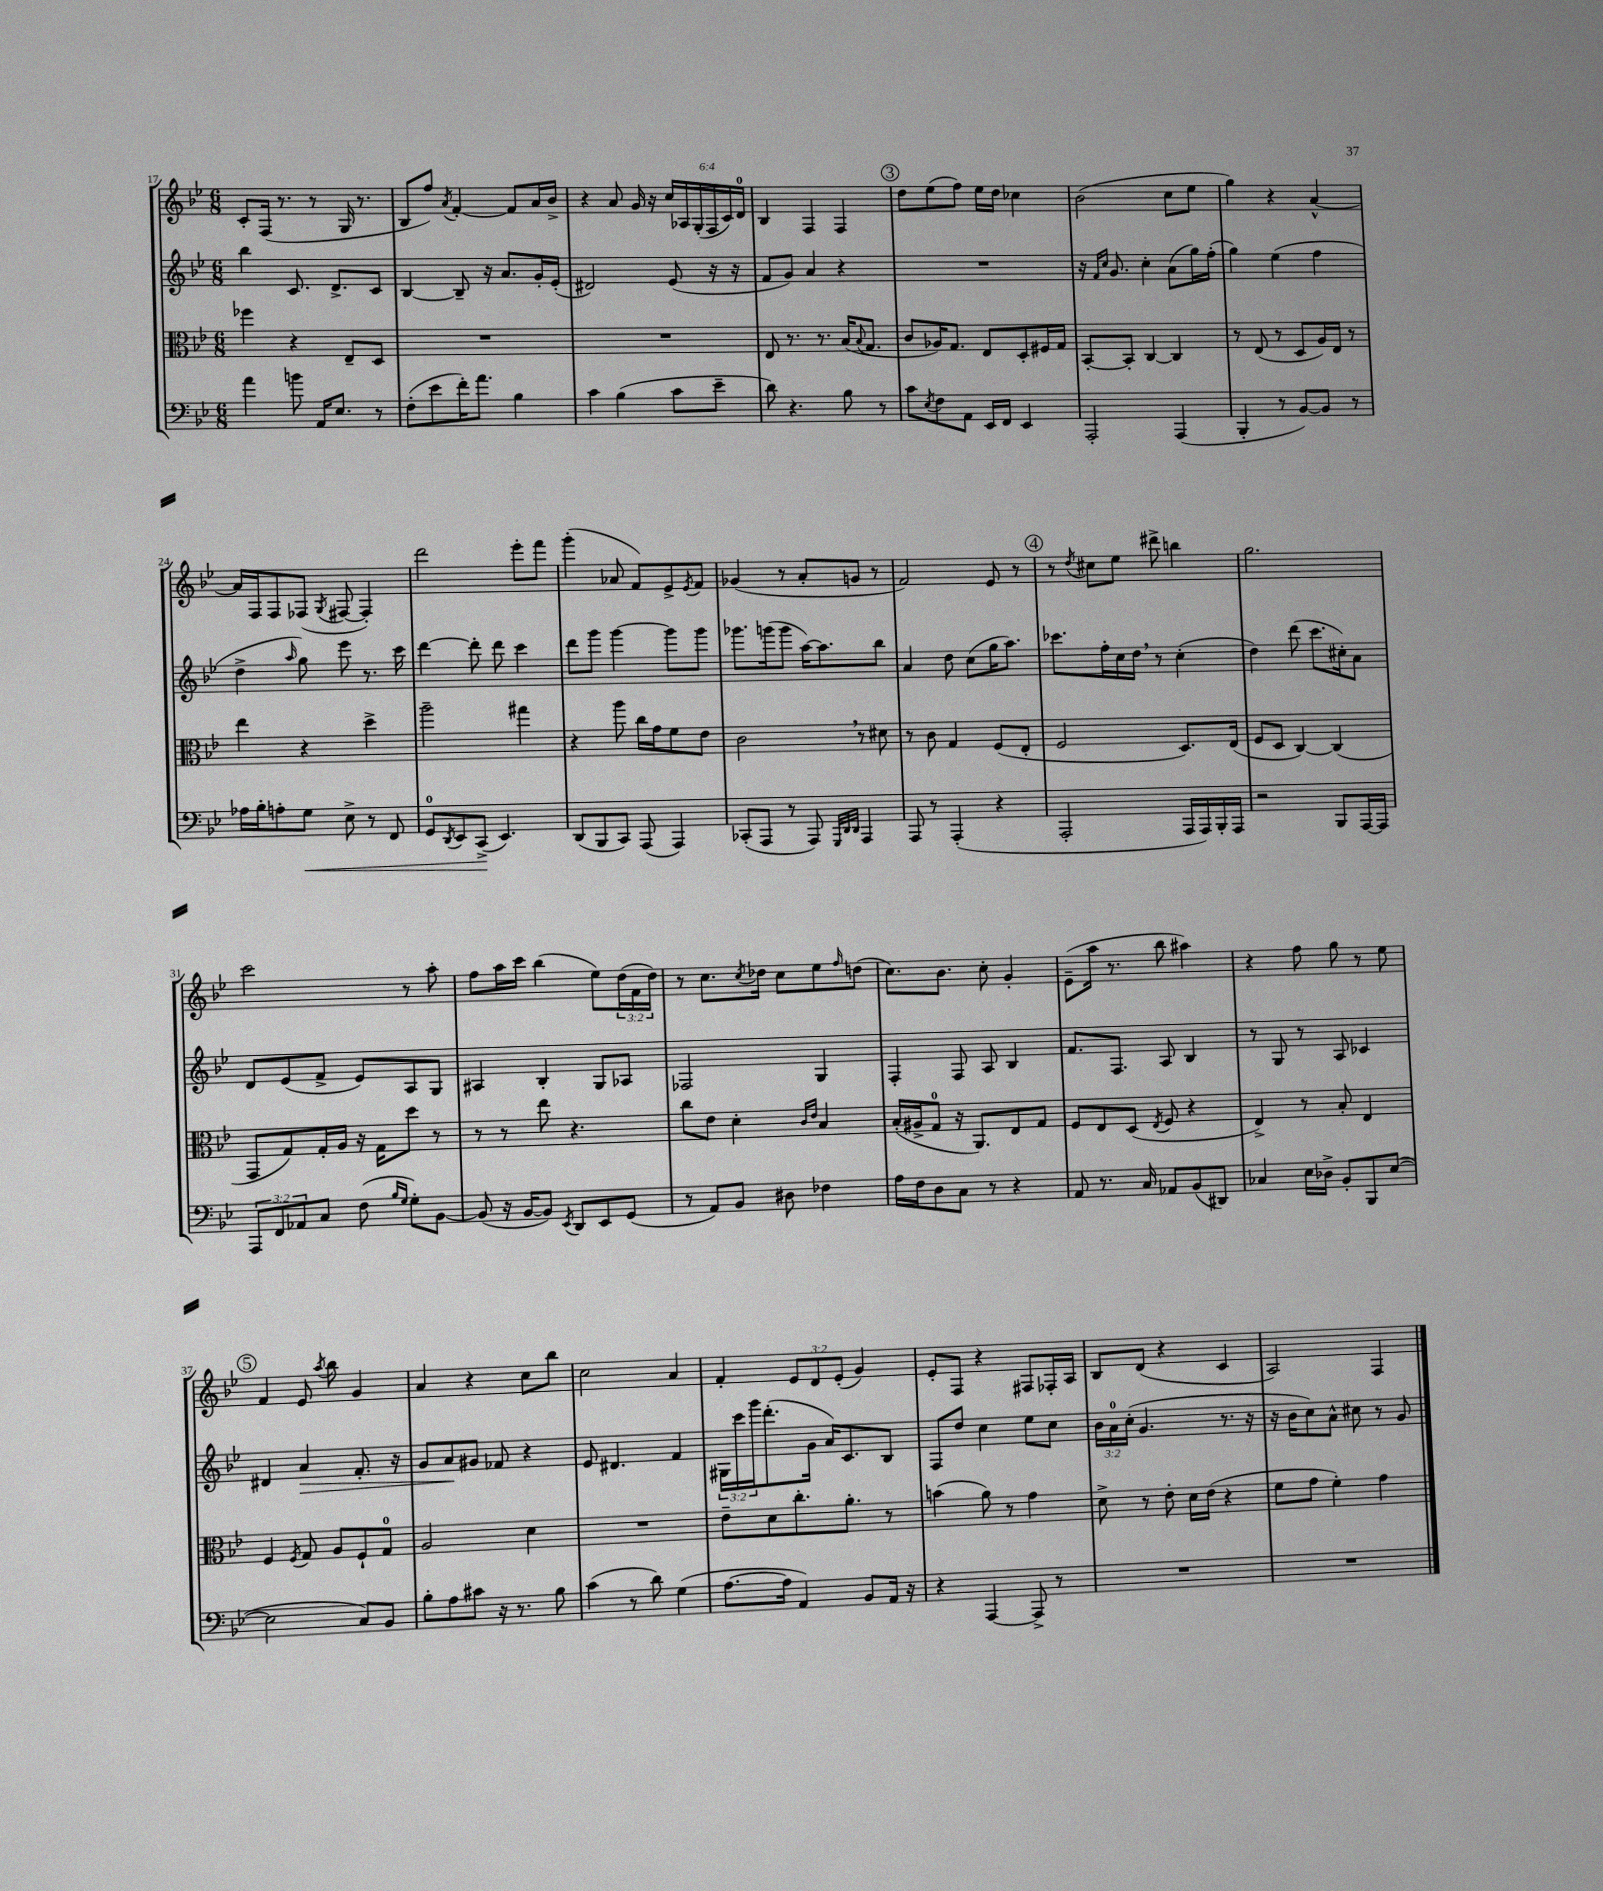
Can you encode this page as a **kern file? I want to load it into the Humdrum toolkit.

**kern	**kern	**kern	**kern
*staff4	*staff3	*staff2	*staff1
*clefF4	*clefC3	*clefG2	*clefG2
*k[b-e-]	*k[b-e-]	*k[b-e-]	*k[b-e-]
*M6/8	*M6/8	*M6/8	*M6/8
4a\	4ff-\	4bb-\	8c'/L
.	.	.	(16F/Jk
.	.	.	8.r
8b\	4r	8.c/	.
16AA/LK	.	.	8r
8.E-/J	.	8.d^/L	.
.	8E-~/L	.	16G/
.	.	.	8.r
8r	8D/J	8c/J	.
=	=	=	=
(8F'\L	2.r	[4B-/	8B-/L
8e-\	.	.	8ff/J)
.	.	.	8qa/
16f'\K)	.	8B-~/]	[4f'/
8.a\J	.	.	.
.	.	16r	.
.	.	8.a/L	.
4B-\	.	.	8f/]L
.	.	16g'/L	16a/L
.	.	(16e-'/JJ	16b-^/JJ
=	=	=	=
4c\	2.r	2d#/)	4r
(4B-\	.	.	8a/
.	.	.	16g/
.	.	.	16r
8c\L	.	(8e-/	24cc/LL
.	.	.	24A-/
.	.	.	(24G'/
8e-~\J	.	16r	24F/
.	.	.	24c/)
.	.	16r	.
.	.	.	24d/JJ
=	=	=	=
8d\)	8E-/	8f/L	4B-/
4.r	8.r	8g/J)	.
.	.	4a/	4F/
.	8.r	.	.
8B-\	(16B-/LK	4r	4F/
.	8qqB-/	.	.
.	8.G/J	.	.
8r	.	.	.
=	=	=	=
8c\L	8c/L	2.r	8dd\L
8qE-/	.	.	.
8F\	16A-/K)	.	(8ee-\
.	8.G/J	.	.
8AA\J	.	.	8ff\J)
16EE-/LL	8E-/L	.	16ee-\LL
16FF/JJ	.	.	16dd\JJ
4EE-/	8D'/	.	4cc-\
.	16F#/L	.	.
.	16G/JJ	.	.
=	=	=	=
2AAA'/	[8BB-'/L	16r	(2b-\
.	.	16qqf/LL	.
.	.	16qqcc/JJ	.
.	.	8.g/	.
.	8BB-'/]J	.	.
.	[4C/	4cc'\	.
(4AAA/	4C/]	(8a\L	8cc\L
.	.	16gg\L)	8ee-\J
.	.	(16ff'\JJ	.
=	=	=	=
4BBB-'/	8r	4gg\)	4gg\)
.	(8E-/	.	.
8r	8r	(4ee-\	4r
[8BB-/L)	8D/L	.	.
8BB-/]J	16A/L)	4ff\	[4a^^/
.	16E-/JJ	.	.
8r	8r	.	.
=	=	=	=
16A-\LL	4ee-\	4dd^\	16a/]LL
16B-'\J	.	.	16F/J
8A'\	.	.	8F/
.	.	16qqaa/	.
8G\J	4r	8gg\)	(8F-/J
.	.	.	8qG/
8E-^\	.	8eee-\	[8F#/
8r	4dd^\	8.r	4F#'/])
8FF/	.	.	.
.	.	16ccc\	.
=	=	=	=
8GG/L	2aa~\	[4ddd\	2ddd\
8qDD/	.	.	.
8EE-/	.	.	.
(8CC^/J	.	8ddd'\]	.
4.EE-/)	.	8ddd\	.
.	4gg#\	4ccc\	8eee-'\L
.	.	.	8fff\J
=	=	=	=
(8DD/L	4r	8ddd\L	(4ggg'\
8BBB-/	.	8ggg\J	.
8CC/J)	8aa\	[4ggg\	8a-/
(8AAA/	16cc\LL	.	8f/L)
.	16g\J	.	.
4AAA/)	8f\	8ggg\]L	8e-^/
.	.	.	8qe-/
.	8e-\J	8ggg\J	8f/J
=	=	=	=
(8CC-'/L	2c\	8.ggg-\L	(4g-/
8AAA/J	.	.	.
.	.	(16ggg\k	.
8r	.	8ggg\J	8r
8AAA/)	.	[16aa\LK)	8a'/L
.	.	8.aa\]	.
32qqGGG/LLL	.	.	.
32qqDD/	.	.	.
32qqDD/JJJ	.	.	.
4AAA/	8r	.	8g/J
.	8d#\	8bb-\J	8r
=	=	=	=
8AAA/	8r	4a/	2f/)
8r	8c\	.	.
(4AAA'/	4G/	8dd\	.
.	.	(8cc\L	.
4r	(8F/L	16gg\K	8e-/
.	.	8.aa\J)	.
.	8E-'/J	.	8r
=	=	=	=
2AAA'/	2F/	8.ccc-\L	8r
.	.	.	8qdd/
.	.	.	8cc#\L
.	.	16ff'\L	.
.	.	16cc\	8ee-\J
.	.	16dd\JJ	.
.	.	8r	8ddd#^\
16AAA/LL	8.D/L)	(4cc'\	4bb\
16AAA/)	.	.	.
16BBB-'/	.	.	.
16AAA/JJ	(16E-/Jk	.	.
=	=	=	=
2r	8F/L	4dd\)	2.gg\
.	8D/J	.	.
.	[4C/)	(8ddd\	.
.	.	8.ccc\L	.
8BBB-/L	(4C/]	.	.
.	.	16cc#'\k)	.
[16AAA/L	.	8a\J	.
16AAA/]JJ	.	.	.
=	=	=	=
12AAA/L	8GG/L	8d/L	2ccc\
12FF/	.	.	.
.	8G/)	(8e-/	.
12AA-/	.	.	.
8C/J	16G'/L	8f^/J	.
.	16A/JJ	.	.
(8F\	16r	8e-/L)	.
.	16G\LK	.	.
16qqB-/LL	.	.	.
16qqG/JJ	.	.	.
8G'\L)	8dd\J	8A/	8r
[8BB-\J	8r	8G/J	8aa'\
=	=	=	=
(8BB-/]	8r	4A#/	8ff\L
16r	8r	.	16aa\L
[16BB-/LK	.	.	16ccc\JJ
8BB-/]J)	8ee-\	4B-'/	(4bb-\
8qEE-/	.	.	.
8DD/L	4.r	.	.
8EE-/	.	8G/L	8ee-\L)
(8GG/J	.	8A-/J	(24dd\L
.	.	.	24f\
.	.	.	24dd\JJ)
=	=	=	=
8r	8cc\L	2F-/	8r
8AA/L)	8e-\J	.	8.cc\L
8BB-/J	4d'\	.	.
.	.	.	8qcc/
.	.	.	16dd-\Jk
8D#\	.	.	8cc\L
.	16qqc/LL	.	.
.	16qqe-/JJ	.	.
4F-\	4B-/	4G/	8ee-\
.	.	.	16qqff/
.	.	.	(8dd\J
=	=	=	=
16A\LL	(16B-'/LL	4F'/	8.cc\L)
16F\J	16A#^/J	.	.
8D\	8G/J	.	.
.	.	.	8.b-\J
8C\J	16r	8F/	.
.	8.AA/L)	.	.
8r	.	8A/	8cc'\
4r	8E-/	4B-/	4g'/
.	8G/J	.	.
=	=	=	=
8AA/	8F/L	8.f/L	(8e-~\L
8.r	8E-/	.	16aa\Jk
.	.	8.F/J	8.r
.	(8D/J	.	.
16C/	.	.	.
.	8qE-/	.	.
8AA-/L	8F/	8A/	8bb-\
(8BB-/	4r	4B-/	4aa#\)
8DD#/J)	.	.	.
=	=	=	=
4C-/	4E-^/)	8r	4r
.	.	8G/	.
16E-\LL	8r	8r	8ff\
16D-^\JJ	.	.	.
8BB-'/L	8B-'/	8A/	8gg\
8BBB-/	4E-/	4c-/	8r
([8E-/J	.	.	8ee-\
=	=	=	=
2E-\]	4F/	4d#/	4f/
.	8qF/	.	.
.	8G/	4a/	8e-/
.	.	.	8qaa/
.	8A/L	.	8bb-\
8C/L)	8F`/	8.f'/	4g/
8BB-/J	8G/J	.	.
.	.	16r	.
=	=	=	=
8B-'\L	2A/	8g/L	4a/
8A\	.	8a/	.
8c#\J	.	8g#/J	4r
16r	.	8f-/	.
8.r	.	.	.
.	4d\	4r	8cc\L
8B-\	.	.	8bb-\J
=	=	=	=
(4c\	2.r	8e-/	2cc\
.	.	4.d#/	.
8r	.	.	.
8d\)	.	.	.
(4G\	.	4f/	4a/
=	=	=	=
[8.A\L	8e-~\L	24G#\LL	4f'/
.	.	24ccc\	.
.	.	24ggg\J	.
.	8d\	(8.ddd'\	.
16A\]Jk	.	.	.
4AA/)	8.cc'\	.	12e-/L
.	.	16g\Jk	.
.	.	.	12d/
.	.	16a/LK)	.
.	.	.	(12e-'/J
.	8.a'\J	8.c/	.
8BB-/L	.	.	4g/)
16AA/Jk	8r	8B-/J	.
16r	.	.	.
=	=	=	=
4r	(4b\	8F/L	8e-'/L
.	.	8dd/J	8F/J
[4AAA/	8a\)	4cc\	4r
.	8r	.	.
8AAA^/]	4g\	8ee-\L	8F#/L
8r	.	8cc\J	16F-'/L
.	.	.	16A/JJ
=	=	=	=
2.r	8d^\	24b-\LL	8B-/L
.	.	24a\	.
.	.	(24cc'\JJ	.
.	8r	4.g/	(8d/J
.	8e-'\	.	4r
.	16d\LL	.	.
.	(16e-\JJ	.	.
.	4r	8.r	4c/
.	.	16r	.
=	=	=	=
2.r	8f\L	16r	2A/)
.	.	16b-\LK	.
.	8g\J	8cc\)	.
.	4f'\)	8a^^\J	.
.	.	8cc#\	.
.	4g\	8r	4F/
.	.	8g/	.
==	==	==	==
*-	*-	*-	*-
